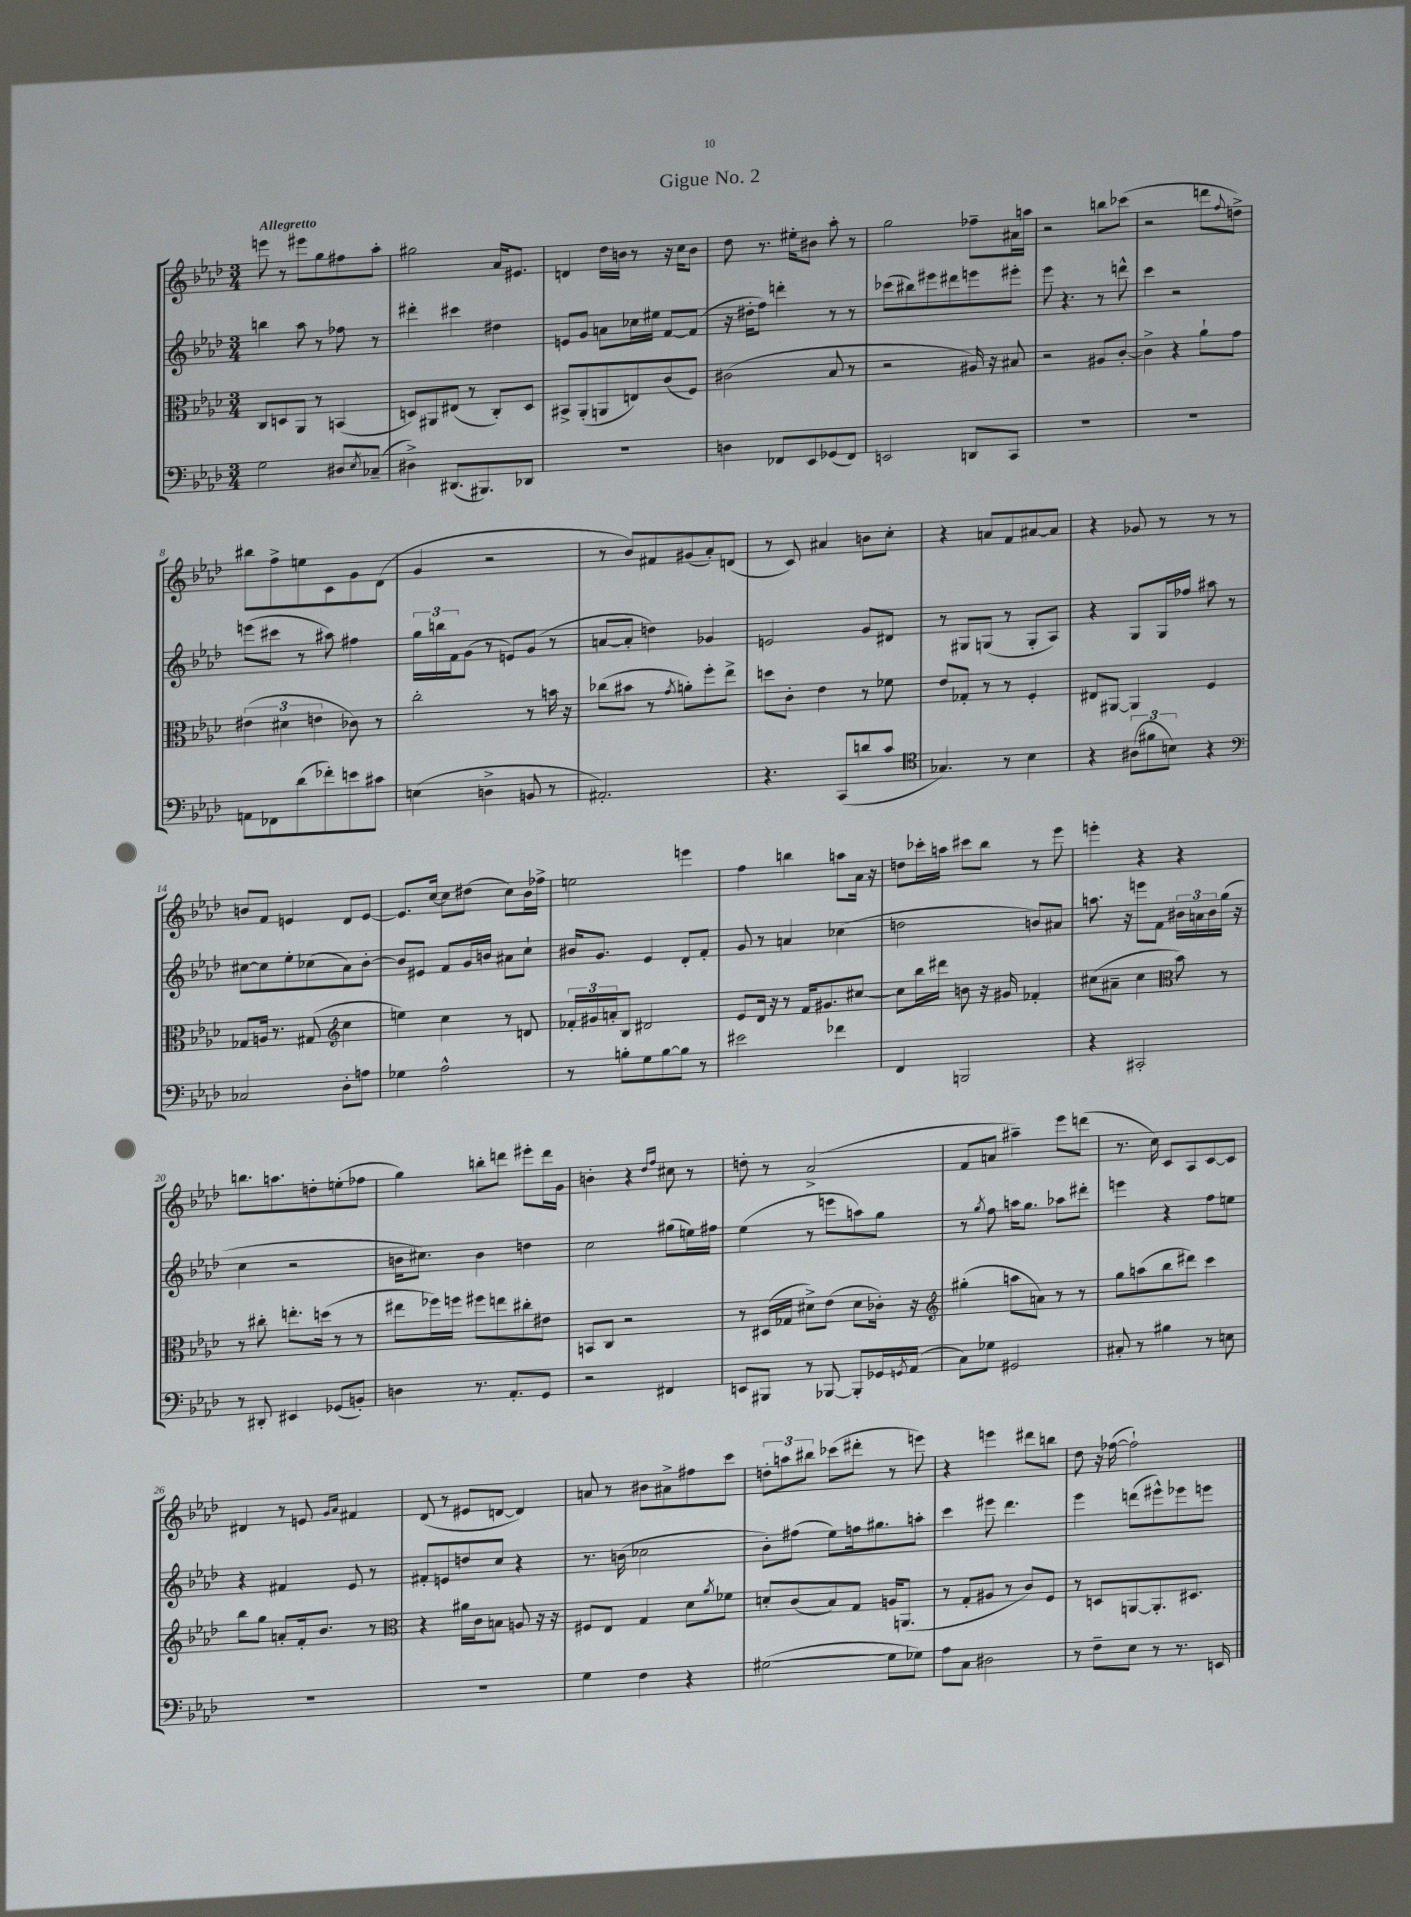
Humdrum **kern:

**kern	**kern	**kern	**kern
*part4	*part3	*part2	*part1
*staff4	*staff3	*staff2	*staff1
*clefF4	*clefC3	*clefG2	*clefG2
*k[b-e-a-d-]	*k[b-e-a-d-]	*k[b-e-a-d-]	*k[b-e-a-d-]
*M3/4	*M3/4	*M3/4	*M3/4
=1	=1	=1	=1
!	!	!	!LO:TX:a:B:t=Allegretto
2G\	8C/L	4bbn\	8eeen\
.	8Dn/	.	8r
.	8AA-/J	8aa-\	8eee#X\L
.	8r	8r	8gg\
8D#X/L	(4BBn/	8ff-X\	8ff#X\
8qE-/	.	.	.
(8C-X~/J	.	8r	8aa-'\J
=2	=2	=2	=2
4D#X^\)	8Dn/L)	4ddd#X'\	2gg#X\
.	8AA#X/	.	.
(8.DD#X/L	(8E#X/J	4ccc#X\	.
.	8r	.	.
8.BBB#X/)	.	.	.
.	8C'/L)	4dd#X\	16a-/KL
.	.	.	8.e#X/J
8DD-X/J	8D/J	.	.
=3	=3	=3	=3
2.r	8BB#X^/L	8en/L	4dn/
.	(8AA-'/	8g/J	.
.	8AAn/	8an\L	16dd-\LL
.	.	.	16bn\JJ
.	8En/)	16cc-X\L	8r
.	.	16ee#X\JJ	.
.	(8c/	[8f/L	16r
.	.	.	16cc\KL
.	8F/J)	(8f/J]	8b\J
=4	=4	=4	=4
4Dn\	(2c#X\	16r	8dd-\
.	.	16dd#X'\KL	.
.	.	8ff\J)	8.r
8FF-X/L	.	4dddn'\	.
.	.	.	16ee#X'\KL
8EE-/	.	.	8b#X\J
(8GG-X/	8B-/	8r	8aa-'\
8FF-/J)	8r	8r	8r
=5	=5	=5	=5
2EEn/	2r	(8ccc-X\L	2gg\
.	.	8bb#X\)	.
.	.	8eee#X\	.
.	.	8ddd#X\	.
8DDn/L	16A#X/)	8eeen\	8ff-X~\L
.	16r	.	.
8CC/J	8B#X/	8eee#X'\J	16a#X\L
.	.	.	16aan\JJ
=6	=6	=6	=6
2.r	2r	8eee-\	2r
.	.	4.r	.
.	8A#X/L	8r	8bbn\L
.	[8c'/J	8dddn^^\	(8ccc-X\J
=7	=7	=7	=7
2.r	4c^\]	4ccc\	2r
.	4r	2r	.
.	8a-`\L	.	8dddn\L
.	.	.	8qqff/
.	8g\J	.	8ddn^\J)
!!LO:LB:g=z
=8	=8	=8	=8
8AAn\L	(6e#X\	(8eeen\L	8bb#X\L
8FF-X\	.	8ccc#X\J	8ff^\
.	6d#X\	.	.
(8d-\	.	8r	8een\
.	6en\	.	.
8f-X'\)	.	8aa#X\)	8c\
8en\	8c-X\)	4ff#X\	8g\
8c#X\J	8r	.	(8d-\J
=9	=9	=9	=9
(4En\	2cc'\	24gg\LL	4g/
.	.	24bbn\	.
.	.	24f\J	.
.	.	(8g\J	.
4Dn^\	.	8r	2r
.	.	8en/L)	.
8BBn/	8r	(8g/J	.
8r	16bn\	8r	.
.	16r	.	.
=10	=10	=10	=10
2.AA#X'/)	(8cc-X\L	[8an/L	8r
.	8b#X\J	8a'/J]	8b-/L)
.	8r	4ddn\)	8f#X/
.	8qg/	.	.
.	8an'\L)	.	(8g#X/
.	8ff'\	4g-X/	8a-'/)
.	8ee-^\J	.	(8dn/J
=11	=11	=11	=11
4.r	8ddn\L	2en/	8r
.	8c'\J	.	8c/)
.	4e-\	.	4a#X/
(8CC/L	.	.	.
8dn/	8r	8g/L	8bn\L
8c/J	8f-X\	8d#X/J	8cc'\J
=12	=12	=12	=12
*clefC4	*	*	*
4.G-X/)	8e-/L	8r	4r
.	8G-X'/J	8G#X/L	.
.	8r	(8Gn/J	8an/L
8r	8r	8r	8f/
4B-\	4F'/	8G'/L	[8a#X/
.	.	8A-/J)	8a#/J]
=13	=13	=13	=13
4r	8E#X/L	4r	4r
.	[8AA#X/J	.	.
(12A#X\L	4AA#/]	8G/L	8g-X/
12f#X\	.	.	.
.	.	16G/L	8r
12Bn\J)	.	.	.
.	.	16ff-X/JJ	.
4r	4F/	8aa#X\	8r
.	.	8r	8r
!!LO:LB:g=z
=14	=14	=14	=14
*clefF4	*	*	*
2C-X/	8G-X/L	[8cc#X\L	8bn/L
.	16An/Jk	8cc#\]	8f/J
.	8.r	.	.
.	.	8ee-'\	4en/
.	(8G#X/	(8cc-X\	.
*	*clefG2	*	*
8D-'\L	4cc\	8a-\)	8d-/L
8An\J	.	[8b-'\J	[8e/J
=15	=15	=15	=15
4G-X\	4een\)	8b-/L]	8.e/L]
.	.	8e#X/J	.
.	.	.	[16cc/Jk
2A-^^\	4cc\	8f/L	8cc\L]
.	.	16g/L	(8dd#X\J
.	.	16bn/JJ	.
.	8r	8a#X\L	8cc\L)
.	8dn/	8cc`\J	16b-\L
.	.	.	16ff-X^\JJ
=16	=16	=16	=16
8r	24f-X'/LL	16b#X/KL	2een\
.	24g#X/	.	.
.	.	8.g/J	.
.	24an'/J	.	.
8Bn'\L	8B-/J	.	.
8G\	2d#X/	4e-/	.
[8B\	.	.	.
8B\J]	.	8d-'/L	4eeen\
8r	.	8f'/J	.
=17	=17	=17	=17
2e#X\	8e-/L	8g/	4ff\
.	16d-/Jk	8r	.
.	16r	.	.
.	8r	4an/	4bbn\
.	16f/KL	.	.
.	8.g#X/	.	.
4f-X\	.	(4cc-X\	8aan\L
.	[8cc#X/J	.	16a-\Jk
.	.	.	16r
=18	=18	=18	=18
4FF/	8cc#\L]	2ddn\	8ddn\L
.	16bb-\L	.	16ccc-X'\L
.	16ddd#X\JJ	.	16aan\JJ
2BBBn/	8bn\	.	8ccc#X\L
.	16r	.	8bb-\J
.	16g#X/	.	.
.	4f-X'/	8bn/L)	8r
.	.	8a#X/J	8eee-\
=19	=19	=19	=19
4r	(8cc#X\L	8.aan\	4eeen'\
.	8a#X~\J	.	.
.	.	16r	.
2CC#X'/	4cc#\	8eeen\L	4r
.	.	8f\J	.
*	*clefC3	*	*
.	8b-\)	24b#X\LL	4r
.	.	24an\	.
.	.	24b#\	.
.	8r	(16gg\JJ	.
.	.	16r	.
!!LO:LB:g=z
=20	=20	=20	=20
8r	8r	4cc\	8.bbn\L
8DD#X'/	8cc#X'\	.	.
.	.	.	8.aan\
4EE#X/	8.een'\L	2r	.
.	.	.	8ddn'\
.	(16ddn\Jk	.	.
(8GG-X/L	8r	.	(8een'\
8BBn'/J)	8r	.	8ff-X\J
=21	=21	=21	=21
4Dn\	8ee#X\L	16bn\KL	4gg\)
.	.	8.cc#X\J)	.
.	16ff-X\L)	.	.
.	16ffn\JJ	.	.
8.r	8ff#X\L	4b\	8bbn'\L
.	8een\	.	8dddn\J
8.AA-'/L	.	.	.
.	8cc#X'\	4ddn\	8eee#X'\L
8GG/J	8e#X\J	.	16ddd\L
.	.	.	16g\JJ
=22	=22	=22	=22
2r	8BBn/L	2cc\	4bn'\
.	8C/J	.	.
.	2r	.	4r
.	.	.	16qqdd-/LL
.	.	.	16qqff/JJ
4FF#X/	.	(8gg#X\L	8cc#X\
.	.	16een\L)	8r
.	.	16ff#X\JJ	.
=23	=23	=23	=23
8EEn/L	8r	(4ee-\	8ddn'\
8BBB#X/J	(16D#X/LL	.	8r
.	16G-X/JJ	.	.
8r	8d#X^\L)	8r	(2a-^/
[8BBB-X/	(8e-\J	8eeen\L	.
8BBB-'/L]	8d#\L	8aan\)	.
16GG-X/L	16c-X'\Jk)	8gg\J	.
8qGGn/	.	.	.
(16AA-/JJ	16r	.	.
=24	=24	=24	=24
*	*clefG2	*	*
8C\L)	(4gg#X'\	8r	8f/L
.	.	8qgg/	.
8G-X\J	.	8ff\	8an/J
2GG#X/	8aan\L	16aan\KL	4aa#X~\)
.	.	8.gg\J	.
.	8an\J)	.	.
.	8r	8aa-X\L	8eee-\L
.	8r	8ddd#X'\J	(8dddn\J
=25	=25	=25	=25
8C#X'/	8gg\L	4eeen\	8.r
8r	(8aan\	.	.
.	.	.	16cc\)
4B#X\	8bb-\	4r	8c/L
.	8ddd#X\J)	.	8A-/
8r	4ccc\	8ff\L	[8c/
8En\	.	8een\J	8c/J]
!!LO:LB:g=z
=26	=26	=26	=26
2.r	8bb-\L	4r	4d#X/
.	8gg\J	.	.
.	8an'/L	4f#X/	8r
.	16f'/k	.	8en/
.	8.b-/J	.	.
.	.	.	16qqg/LL
.	.	.	16qqa-/JJ
.	.	8e-/	4f#X/
.	8r	8r	.
=27	=27	=27	=27
*	*clefC3	*	*
2.r	4r	8f#X'/L	(8d-/
.	.	8en/	8r
.	16a#X\LL	8ddn/	8e#X/L
.	16c\J	.	.
.	8Bn\J	8cc/J	[8dn/J
.	8An/	4r	4d/])
.	16r	.	.
.	16r	.	.
=28	=28	=28	=28
4G\	8F#X/L	8.r	8an/
.	8E-/J	.	8r
.	.	(16bn\	.
4F\	4G/	2cc-X\	8b#X\L
.	.	.	8a#X^\
4r	8d-\L	.	8ff#X\
.	8qa-/	.	.
.	8f-X\J	.	8ccc\J
=29	=29	=29	=29
([2G#X\	8dn'/L	8b-'\L)	12ddn'\L
.	.	.	12aan\
.	(8c/	(8ff#X\J	.
.	.	.	12bb#X\J
.	8B-/)	8ee-\L)	(8ccc-X\L
.	8G/J	16ffn\k	8ddd#X'\J
.	.	8.gg#X\	.
8G#\L]	16An/KL	.	8r
.	(8.AAn/J	.	.
8G-X\J)	.	8aan'\J	8eeen\)
=30	=30	=30	=30
8A-\L	8r	4ccc\	4r
8C\J	8G'/L	.	.
2D#X\	8A#X/J	8eee#X\	4eeen\
.	8r	4.ddd-\	.
.	8c/L)	.	8ddd#X\L
.	8F/J	.	8bbn\J
=31	=31	=31	=31
8r	8r	4eee-\	8dd-\
8F~\L	8Dn/L	.	16r
.	.	.	([16ff-X\
8E-\J	[8AAn/	(8dddn\L	2ff-`\])
8r	8.AA'/]	8eee#X^^\)	.
8.r	.	8eee-X\	.
.	8.D#X/J	.	.
.	.	8eeen\J	.
16EEn/	.	.	.
==	==	==	==
*-	*-	*-	*-
